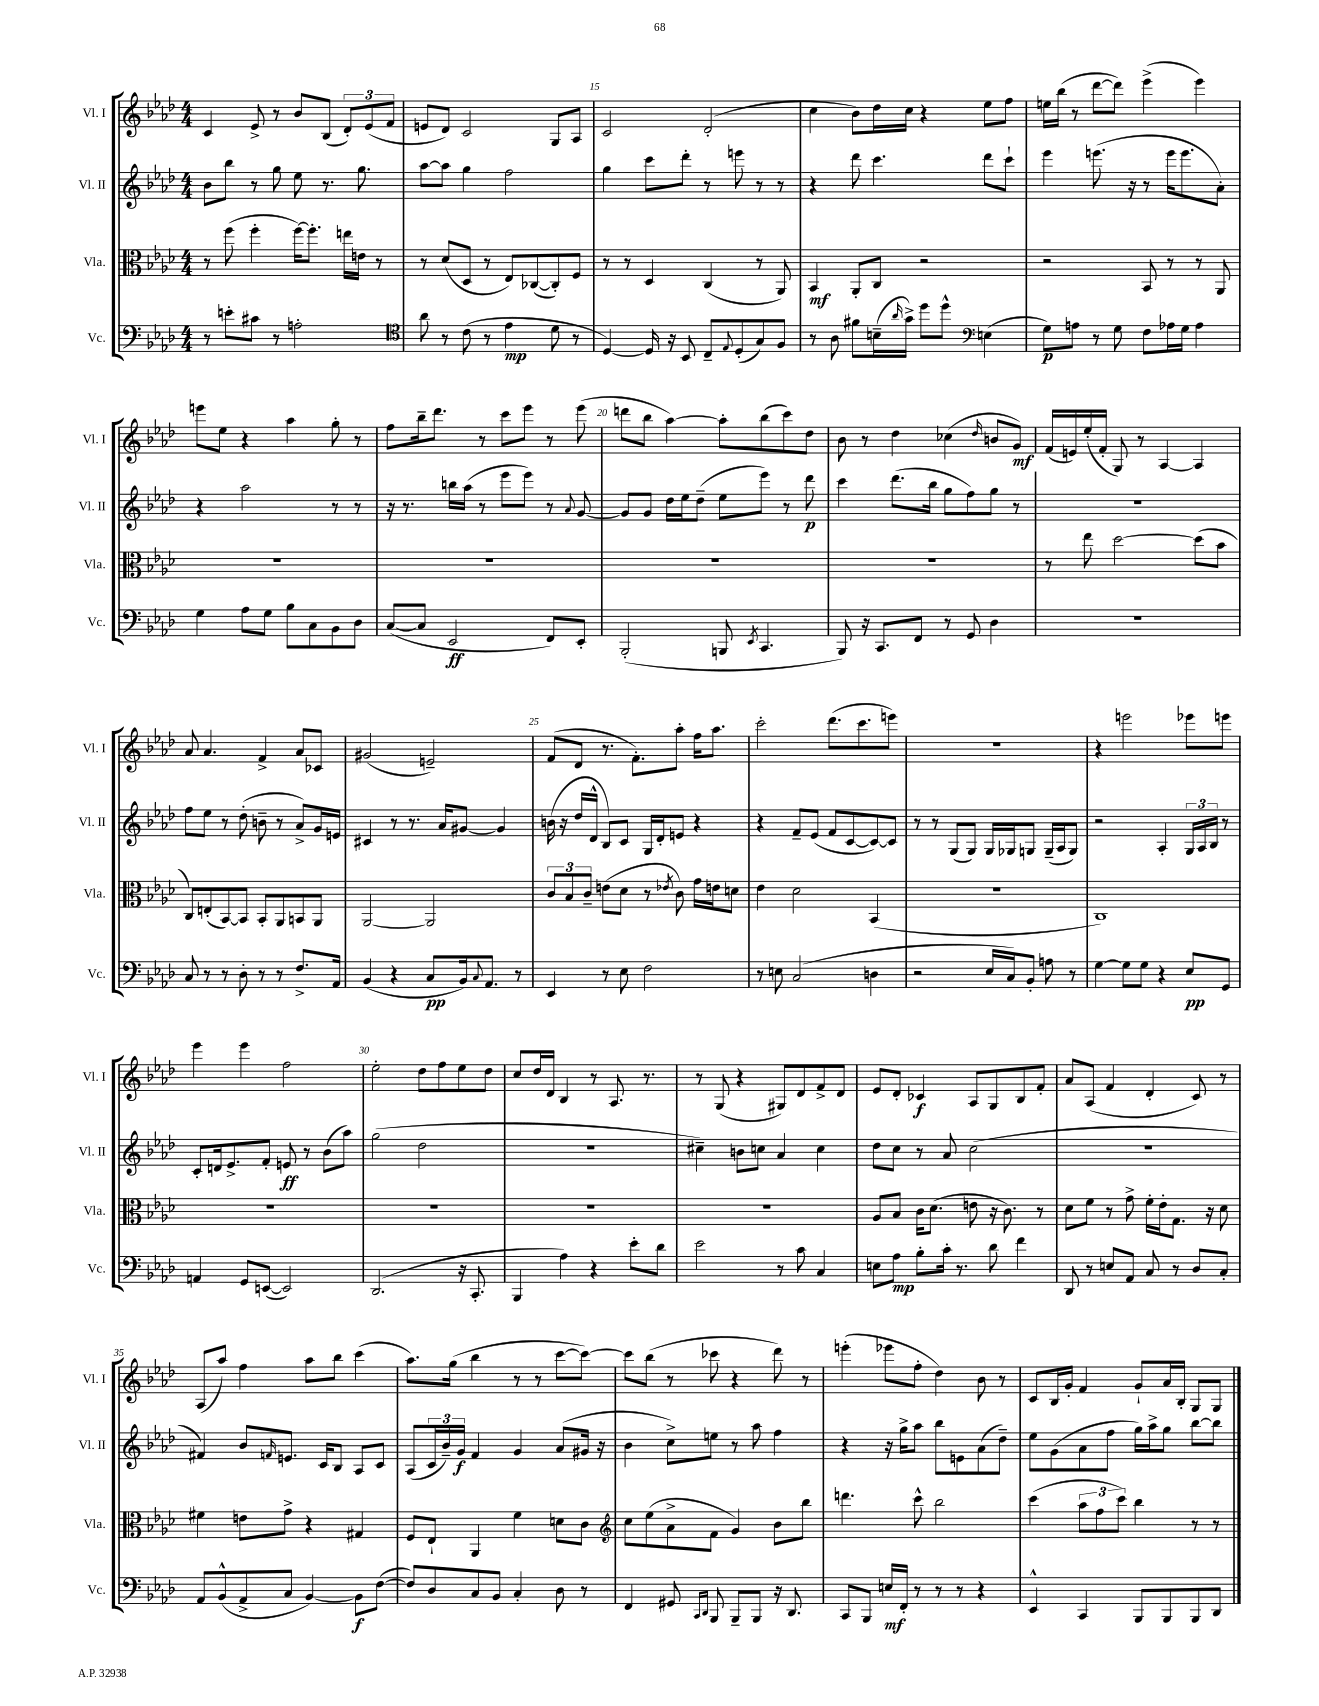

**kern	**kern	**kern	**kern
*staff4	*staff3	*staff2	*staff1
*clefF4	*clefC3	*clefG2	*clefG2
*k[b-e-a-d-]	*k[b-e-a-d-]	*k[b-e-a-d-]	*k[b-e-a-d-]
*M4/4	*M4/4	*M4/4	*M4/4
8r	8r	8b-	4c
8e'	(8ff	8bb-	.
8c#	4ff'	8r	8e-^
8r	.	8gg	8r
2A'	[16ff)	8ee-	8b-
.	8.ff']	.	.
.	.	8.r	(8B-
.	16ee	.	12d-')
.	16e	8.gg	.
.	.	.	(12e-
.	8r	.	.
.	.	.	12f
=	=	=	=
*clefC4	*	*	*
8a-	8r	[8aa-	8e
8r	(8d-	8aa-]	8d-)
(8c	8D-	4gg	2c
8r	8r	.	.
4e-	8E-)	2ff	.
.	([8C-	.	.
8d-	8C-'])	.	8G
8r	8F	.	8A-
=	=	=	=
[4D-)	8r	4gg	2c
.	8r	.	.
16D-]	4D-	8ccc	.
16r	.	.	.
8BB-	.	8ddd-'	.
8C~	(4C	8r	(2d-'
8qqE-	.	.	.
(8D-'	.	8eee	.
8G)	8r	8r	.
8F	8AA-)	8r	.
=	=	=	=
8r	4BB-	4r	4cc
8A-	.	.	.
8f#	8AA-'	8ddd-	8b-)
(16B~	8C	4.ccc	16dd-
16qqa-	.	.	.
16g^)	.	.	16cc
8dd-	2r	.	4r
8dd-^^	.	.	.
*clefF4	*	*	*
(4E	.	8ddd-	8ee-
.	.	8ccc`	8ff
=	=	=	=
8G)	2r	4eee-	16ee
.	.	.	(16bb-
8A	.	.	8r
8r	.	(8.eee	[8ddd-
8G	.	.	8ddd-])
.	.	16r	.
8F	8BB-	8r	(4eee-^
16A-	8r	16eee	.
16G	.	8.eee	.
4A-	8r	.	4eee-)
.	8AA-	8a-')	.
=	=	=	=
4G	1r	4r	8eee
.	.	.	8ee-
8A-	.	2aa-	4r
8G	.	.	.
8B-	.	.	4aa-
8C	.	.	.
8BB-	.	8r	8gg'
8D-	.	8r	8r
=	=	=	=
([8C	1r	16r	8ff
.	.	8.r	.
8C]	.	.	16bb-~
.	.	.	8.ddd-
2EE-	.	16bb	.
.	.	(16aa-	.
.	.	8r	8r
.	.	8eee-	8ccc
.	.	8eee-)	8eee-
8FF)	.	8r	8r
.	.	8qqa-	.
8EE-'	.	[8g	(8eee-
=	=	=	=
(2BBB-'	1r	8g]	8ddd
.	.	8g	8bb-
.	.	16dd-	[4aa-)
.	.	16ee-	.
.	.	(8dd-~	.
8BBB	.	8ee-	8aa-']
8qEE-	.	.	.
4.CC	.	8eee-)	(8bb-
.	.	8r	8ccc)
.	.	8ddd-	8dd-
=	=	=	=
8BBB-)	1r	4ccc	8b-
16r	.	.	8r
8.CC	.	.	.
.	.	(8.ddd-	4dd-
8FF	.	.	.
.	.	16bb-	.
8r	.	8gg	(4cc-
8GG	.	8ff)	.
.	.	.	16qqdd-
4D-	.	8gg	8b
.	.	8r	8g)
=	=	=	=
1r	8r	1r	(16f
.	.	.	16e)
.	8ee-	.	(16ee-'
.	.	.	16f'
.	[2dd-	.	8G)
.	.	.	8r
.	.	.	[4A-
.	(8dd-]	.	4A-]
.	8b-	.	.
=	=	=	=
8C	8C)	8ff	8a-
8r	(8E'	8ee-	4.a-
8r	[8BB-)	8r	.
8D-'	8BB-]	(8dd-'	.
8r	8BB-'	8b~	4f^
8r	8AA-	8r	.
8.F^	8BB	8a-^)	8a-
.	8AA-	16g	8c-
16AA-	.	16e	.
=	=	=	=
(4BB-	[2AA-	4c#	(2g#
4r	.	8r	.
.	.	8.r	.
8C	2AA-]	.	2e~)
.	.	16a-	.
16BB-)	.	[8g#	.
8qqC	.	.	.
8.AA-	.	.	.
.	.	4g#]	.
8r	.	.	.
=	=	=	=
4EE-	12c	(16b	(8f
.	.	16r	.
.	12B-	.	.
.	.	16dd-	8d-
.	12c~	.	.
.	.	16d-^^	.
8r	(8e	8B-)	8.r
8E-	8d-	8c	.
.	.	.	8.f')
2F	8r	16G	.
.	.	16d-'	.
.	8qe-	.	.
.	8c)	8e	8aa-'
.	16g	4r	16ff
.	16e	.	8.aa-
.	8d	.	.
=	=	=	=
8r	4e-	4r	2ccc'
8E	.	.	.
(2C	2d-	8f~	.
.	.	(8e-	.
.	.	8f	(8.ddd-
.	.	[8c	.
.	.	.	8.ccc
4D	(4BB-	8c_)	.
.	.	8c]	8eee)
=	=	=	=
2r	1r	8r	1r
.	.	8r	.
.	.	(8G	.
.	.	8G)	.
16E-	.	16G	.
16C)	.	16G-	.
8BB-'	.	8G	.
8A	.	(16G~	.
.	.	16A-	.
8r	.	8G)	.
=	=	=	=
[4G	1C)	2r	4r
8G]	.	.	2eee
8G	.	.	.
4r	.	4A-'	.
8E-	.	24G	8eee-
.	.	24A-	.
.	.	24B-	.
8GG	.	8r	8eee
=	=	=	=
4AA	1r	8c'	4eee-
.	.	16d	.
.	.	8.e-^	.
8GG	.	.	4eee-
([8EE	.	8f'	.
2EE])	.	8e	2ff
.	.	8r	.
.	.	(8b-	.
.	.	8aa-)	.
=	=	=	=
(2.DD-	1r	(2gg	2ee-'
.	.	2dd-	8dd-
.	.	.	8ff
16r	.	.	8ee-
8.CC'	.	.	.
.	.	.	8dd-
=	=	=	=
4BBB-	1r	1r	8cc
.	.	.	16dd-
.	.	.	16d-
4A-)	.	.	4B-
4r	.	.	8r
.	.	.	8.A-
8e-'	.	.	.
.	.	.	8.r
8d-	.	.	.
=	=	=	=
2e-	1r	4cc#~)	8r
.	.	.	(8G
.	.	8b	4r
.	.	8cc	.
8r	.	4a-	8G#)
8c	.	.	8d-
4C	.	4cc	8f^
.	.	.	8d-
=	=	=	=
8E	8A-	8dd-	8e-
8A-	8B-	8cc	8d-'
8B-'	16c	8r	4c-
.	(8.d-	.	.
16c'	.	8a-	.
8.r	.	.	.
.	8e	(2cc	8A-
8d-	16r	.	8G
.	8.c)	.	.
4f	.	.	8B-
.	8r	.	8f'
=	=	=	=
8DD-	8d-	1r	8a-
8r	8f	.	(8A-
8E	8r	.	4f
8AA-	8g^	.	.
8C	16f'	.	4d-'
.	16e-'	.	.
8r	8.G	.	.
8D-	.	.	8c)
.	16r	.	.
8C'	8d-	.	8r
=	=	=	=
8AA-	4f#	4f#)	(8A-
(8BB-^^	.	.	8aa-)
8AA-^	8e	8b-	4ff
.	.	16qqf	.
8C	8g^	8.e	.
[4BB-)	4r	.	8aa-
.	.	16c	.
.	.	8B-	8bb-
8BB-]	4G#	8A-	(4ccc
([8F	.	8c	.
=	=	=	=
8F])	8F	(8A-	8.aa-)
8D-	8E-`	24c	.
.	.	24b-~)	.
.	.	.	(16gg
.	.	24g	.
8C	4AA-	4f	4bb-
8BB-	.	.	.
4C'	4f	4g	8r
.	.	.	8r
8D-	8d	(8a-	[8ccc
8r	8c	16g#	8ccc_)
.	.	16r	.
=	=	=	=
*	*clefG2	*	*
4FF	8cc	4b-	8ccc]
.	(8ee-	.	(8bb-
8GG#	8a-^	8cc^)	8r
16qqCC	.	.	.
16qqDD-	.	.	.
8BBB-	8f	8ee	8ccc-
8BBB-~	4g)	8r	4r
8BBB-	.	8aa-	.
16r	8b-	4ff	8ddd-)
8.DD-	.	.	.
.	8bb-	.	8r
=	=	=	=
8CC	4.ddd	4r	(4eee'
8BBB-	.	.	.
16E	.	16r	8eee-
16FF'	.	16gg^	.
8r	8ccc^^	8aa-	8ff'
8r	2bb-	8bb-	4dd-)
8r	.	8e	.
4r	.	(8a-	8b-
.	.	8dd-~)	8r
=	=	=	=
4EE-^^	(4ccc	8ee-	8c
.	.	(8g	16B-
.	.	.	16g'
4CC	12aa-	8a-	4f
.	12ff	.	.
.	.	8ff	.
.	12ccc)	.	.
8BBB-	4bb-	16gg)	8g`
.	.	16aa-^	.
8BBB-	.	8gg	16a-
.	.	.	16B-'
8BBB-	8r	[8bb-	8G
8DD-	8r	8bb-]	8G
==	==	==	==
*-	*-	*-	*-
